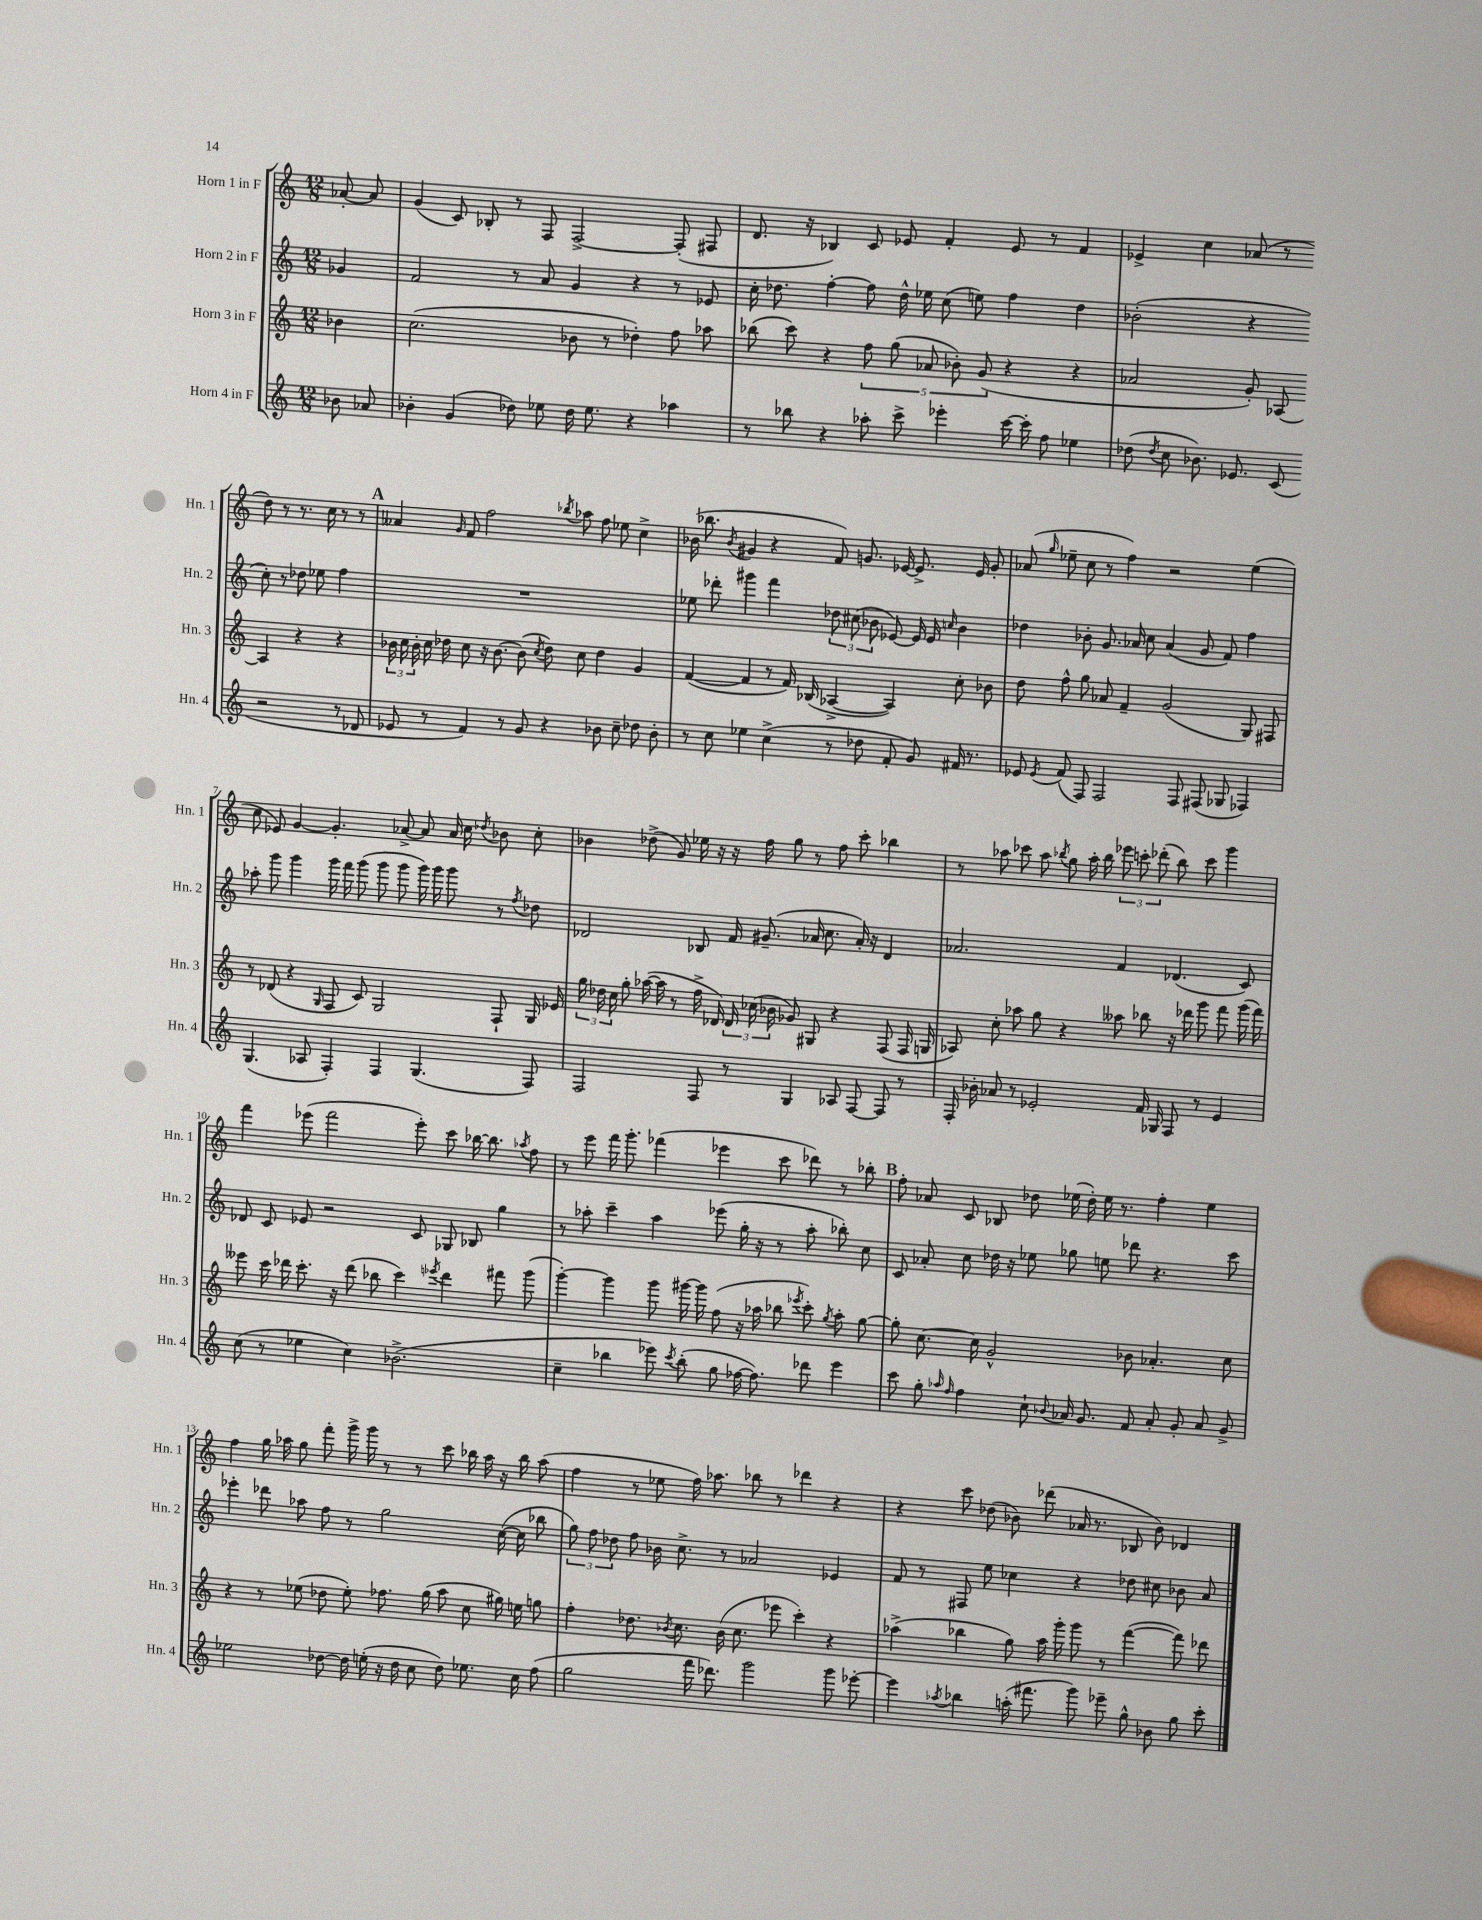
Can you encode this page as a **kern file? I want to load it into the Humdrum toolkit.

**kern	**kern	**kern	**kern
*part4	*part3	*part2	*part1
*staff4	*staff3	*staff2	*staff1
*I"Horn 4 in F	*I"Horn 3 in F	*I"Horn 2 in F	*I"Horn 1 in F
*I'Hn. 4	*I'Hn. 3	*I'Hn. 2	*I'Hn. 1
*clefG2	*clefG2	*clefG2	*clefG2
*k[]	*k[]	*k[]	*k[]
*M12/8	*M12/8	*M12/8	*M12/8
=	=	=	=
8b-X\	4b-X\	4g-X/	[8a-X'/
8a-X/	.	.	8a-/]
=1	=1	=1	=1
4b-X'\	(2.cc\	2f/	(4g/
(4g/	.	.	8c/)
.	.	.	8B-X'/
8dd-X\)	.	8r	8r
8ee-X\	.	8a/	8F/
16dd-\	8b-X\	4g/	[2F^/
8.ee-\	.	.	.
.	8r	.	.
4r	4dd-X'\)	4r	.
4aa-X\	8ff\	8r	(8F'/]
.	8aa-X\	8e-X/	8F#X/
=2	=2	=2	=2
8r	(8bb-X\	16cc'\	8.d/
.	.	8.dd-X\	.
8bb-X\	8ccc\)	.	.
.	.	.	16r
4r	4r	[4ff'\	4B-X/)
8aa-X'\	10ff\	8ff\]	8c/
.	(10gg\	.	.
8ccc^\	.	16dd-^^\	8e-X/
.	.	16ee-X\	.
.	10a-X/	.	.
4eee-X'\	.	(8cc\	4f'/
.	10b-X'\)	.	.
.	.	8een\)	.
.	(10g/	.	.
[16ccc\	4r	4ff\	8e-/
16ccc'\]	.	.	.
8ff\	.	.	8r
4ee-X\	4r	4dd-\	4f/
=3	=3	=3	=3
(8dd-X\	2a-X/	(2b-X'\	4e-X^/
8qdd-/	.	.	.
8cc\	.	.	.
8.b-X\)	.	.	4cc\
8.e-X/	.	.	.
.	8g'/)	4r	(8a-X/
(8c/	[8A-X/	.	8r
2r	4A-/]	8cc'\)	8dd\)
.	.	8r	8r
.	4r	8dd-X\	8.r
.	.	8ee-X\	.
.	.	.	16cc\
8r	4r	4ff\	8r
8d-X/	.	.	8r
!!LO:LB:g=z
!!LO:REH:place=s1:t=A
=4	=4	=4	=4
8e-X/	24b-X\	1.r	4a--X/
.	24cc\	.	.
.	24b-'\	.	.
8r	16cc\	.	.
.	16dd-X\	.	.
.	.	.	16qqg/
4f/)	8cc\	.	8f/
.	16r	.	2ff\
.	[8.b-\	.	.
8r	.	.	.
8g/	(8b-\]	.	.
.	8qcc/	.	.
4r	8dd-\)	.	.
.	.	.	8qbb-X/
.	8cc\	.	8aa-X\
8b-X\	4dd-\	.	8ff\
8cc~\	.	.	8ee-X\
8dd-X\	4g/	.	4cc^\
8b-'\	.	.	.
=5	=5	=5	=5
8r	([4f/	8ee-X\	(16b-X\
.	.	.	8.bb-X\
8cc\	.	8ddd-X'\	.
.	.	.	8qb-/
4ee-X\	4f/]	4ggg#X\	4g#X/
(4cc^\	8r	4fff\	4r
.	16f/)	.	.
.	(16B-X/	.	.
8r	[4A-X^/	12dd-X\	8f/)
.	.	(12cc#X\	.
8dd-X\	.	.	8.gn/
.	.	12b-X\	.
8f'/	4A-/])	[8e-X/)	.
.	.	.	[16e-X/
8g/)	.	16e-/]	8.e-^/]
.	.	16e-/	.
.	.	16qqccn/	.
16f#X/	8cc'\	4b-\	.
8.r	.	.	16e-/
.	8b-X\	.	8g'/
=6	=6	=6	=6
8e-X/	8dd\	4dd-X\	(8a-X/
8qe-/	.	.	16qqgg/
(8f/	8ff^^\	.	8ee-X~\
8F/)	8gg\	8b-X'\	8cc\
2F/	8a-X/	8.g/	8r
.	4f~/	.	4ff\)
.	.	16a-X/	.
.	.	8cc\	.
.	(2g/	(4a-/	2r
8F/	.	.	.
(8F#X/	.	8g/	.
8G-X/	.	8f/)	.
4F-X/)	8G/)	4ff\	(4ee-\
.	8F#X/	.	.
!!LO:LB:g=z
=7	=7	=7	=7
(4.G/	8r	8aa-X'\	8cc\
.	(8d-X/	8ggg\	8e-X/)
.	4r	4ggg\	[4g/
8A-X/	.	.	.
.	16qqG/	.	.
4F'/)	8F/	16ggg\	4.g'/]
.	.	16fff\	.
.	8c/)	(8ggg\	.
4F/	2G/	8ggg\	.
.	.	8ggg\	[8a-X^/
(4.G/	.	16ggg\)	8a-/]
.	.	16ggg\	.
.	.	8ggg\	16a-/
.	.	.	16cc\
.	.	.	8qdd-X/
.	8F`/	8r	8b-X\
.	.	8qff/	.
8F/)	16G/	8dd-X\	8cc'\
.	16e-X/	.	.
=8	=8	=8	=8
2F/	24gg\	2d-X/	4b-X\
.	24dd-X\	.	.
.	24cc\	.	.
.	8gg'\	.	.
.	([16aa-X\	.	(8dd-X^\
.	16aa-\]	.	.
.	8r	.	8g/)
8F/	16ff^\	8B-X/	16ee-X\
.	16d-X/)	.	16r
8r	24d-/	16f/	16r
.	(24cc-X\	.	.
.	.	(8.g#X~/	16ff\
.	24b-X\	.	.
4G/	8g-X/)	.	8gg\
.	8G#X/	16a-X/	8r
.	.	8.cc\	.
8A-X/	4r	.	8ff\
[8F/	.	16a-'/)	8ccc'\
.	.	16r	.
8F/]	(8F/	4d-/	4bb-X\
8r	16F/	.	.
.	16Gn/	.	.
=9	=9	=9	=9
16F'/	8A-X/)	2.a-X/	8r
16b-X'\	.	.	.
8a-X/	8cc'\	.	8aa-X\
8r	8aa-X\	.	8ccc-X\
2e-X'/	8gg\	.	8aa-\
.	.	.	8qbb-X/
.	4r	.	8gg\
.	.	.	16aa-'\
.	.	.	16bb-\
.	8aa--X\	4f/	12eee-X\
.	.	.	12cccn'\
16f/	8bb-X\	.	.
.	.	.	(12ddd-X'\
16G-X/	.	.	.
8F/	16r	(4.d-X/	8bb-\)
.	16ddd-X\	.	.
8r	8ggg\	.	8ccc\
4e-/	8fff\	.	4ggg\
.	(16ggg\	8c/)	.
.	16fff\)	.	.
!!LO:LB:g=z
=10	=10	=10	=10
(8cc\	8eee--X\	8d-X/	4fff\
8r	16ccc\	8c/	.
.	16ddd-X\	.	.
4ee-X\	8.ccc'\	8e-X/	(8eee-X\
.	.	2r	2fff\
.	16r	.	.
4cc\)	(8ddd-\	.	.
.	8bb-X\	.	.
(2.b-X^\	4ccc\)	.	.
.	.	8c/	8eee-'\)
.	8qeee-X/	.	.
.	4ddd-\	8G-X/	8ccc\
.	.	8B-X/	[16bb-X\
.	.	.	8.bb-\]
.	8fff#X\	4gg\	.
.	.	.	8qaa-X/
.	(8ggg\	.	8ff\
=11	=11	=11	=11
4cc~\	[4ggg'\)	8r	8r
.	.	8aa-X'\	8eee\
4bb-X\	4ggg\]	4ccc~\	16fff\
.	.	.	8.ggg'\
8eee-X\)	8ggg\	4aa-\	(4fff-X\
8qccc/	.	.	.
(8bb-'\	[16ggg#X\	.	.
.	16ggg#\]	.	.
8gg\	(8ff\	(8eee-X\	4eee-X\
[16ff-X\	16r	16gg'\	.
8.ff-\])	16aa-X\	16r	.
.	8bb-X\	8r	8ccc\
.	8qeee-X/	.	.
8ddd-X\	8ccc'\)	8aa-'\	8ddd-X\)
.	8qgg/	.	.
4eee-\	8aa-'\	8bb-X'\)	8r
.	[8gg\	8cc\	8bb-X'\
!!LO:REH:place=s1:t=B
=12	=12	=12	=12
8ccc\	8gg'\]	8c/	8ff'\
8gg'\	[8.cc\	8a-X'/	8a-X/
16qqaa-X/	.	.	.
16qqff/	.	.	.
4ff\	.	8cc\	8c/
.	16cc\]	.	.
.	2g^^/	16dd-X\	8B-X/
.	.	16r	.
8cc`\	.	8ee-X\	8dd-X\
8qqb-X/	.	.	.
16a-X/	.	8gg-X\	(16ee-X\
8.g/	.	.	16dd-'\)
.	.	8een\	16ee-\
.	.	.	8.r
8f/	8b-X\	8ddd-X\	.
8a-'/	4.a-X'/	4.r	4ff'\
8g'/	.	.	.
8a-/	.	.	4ee-\
8g^/	8cc\	8ccc\	.
!!LO:LB:g=z
=13	=13	=13	=13
2ee-X\	4r	4eee-X'\	4ff\
.	8r	8ddd-X\	16gg\
.	.	.	16aa-X\
.	(8ee-X\	8aa-X\	8gg\
[8dd-X\	8dd-X\	8ff\	8fff'\
16dd-\]	8ee-'\)	8r	16ggg^\
(16een'\	.	.	16ggg\
16r	8.ff-X\	2gg\	8r
16dd-\	.	.	.
8cc\	.	.	8r
.	(16gg\	.	.
8dd-\)	8aa\	.	8ccc\
8.ee-X\	8cc\	.	16bb-X\
.	.	.	16aa-\
.	16gg#X\)	([16cc\	16r
16cc\	16een\	16cc\]	16bb-\
(8ff\	8ggn\	8bb-X\	(8aa-\
=14	=14	=14	=14
2gg\	4ff'\	12gg\)	4ff\
.	.	12ff\	.
.	.	12dd-X\	.
.	8.dd-X\	8ff\	8r
.	.	16b-X\	8ee-X\
.	8qb-X/	.	.
.	8.cc\	8.cc^\	.
16fff\	.	.	16ff\)
8.ddd-X\)	.	.	8.aa-X\
.	(16b-\	8r	.
.	8.cc\	.	.
2ggg\	.	2a-X/	8bb-X\
.	8eee-X\	.	8r
.	4ccc'\)	.	4ddd-X\
8ggg\	4r	4e-X/	4r
[8eee-X'\	.	.	.
=15	=15	=15	=15
4eee-\]	(4aa-X^\	8f/	4r
.	.	8r	.
8qaa-X/	.	.	.
4bb-X\	4bb-X\	8F#X/	8ccc\
.	.	8ee\	(8dd-X\
(16aan'\	8gg\)	4cc-X\	8b-X\)
8.fff#X\	.	.	.
.	16aa-\	.	(8ddd-X\
.	16ggg'\	.	.
8ggg\)	8ggg\	4r	16a-X/
.	.	.	8.r
8eee-X~\	8r	.	.
8gg^^\	([4fff\	8dd-X\	8B-X/
8b-X\	.	8cc#X\	8b-\)
8gg\	8fff\])	8b-X\	4d-X/
8ccc'\	8ddd-X\	8a/	.
==	==	==	==
*-	*-	*-	*-
